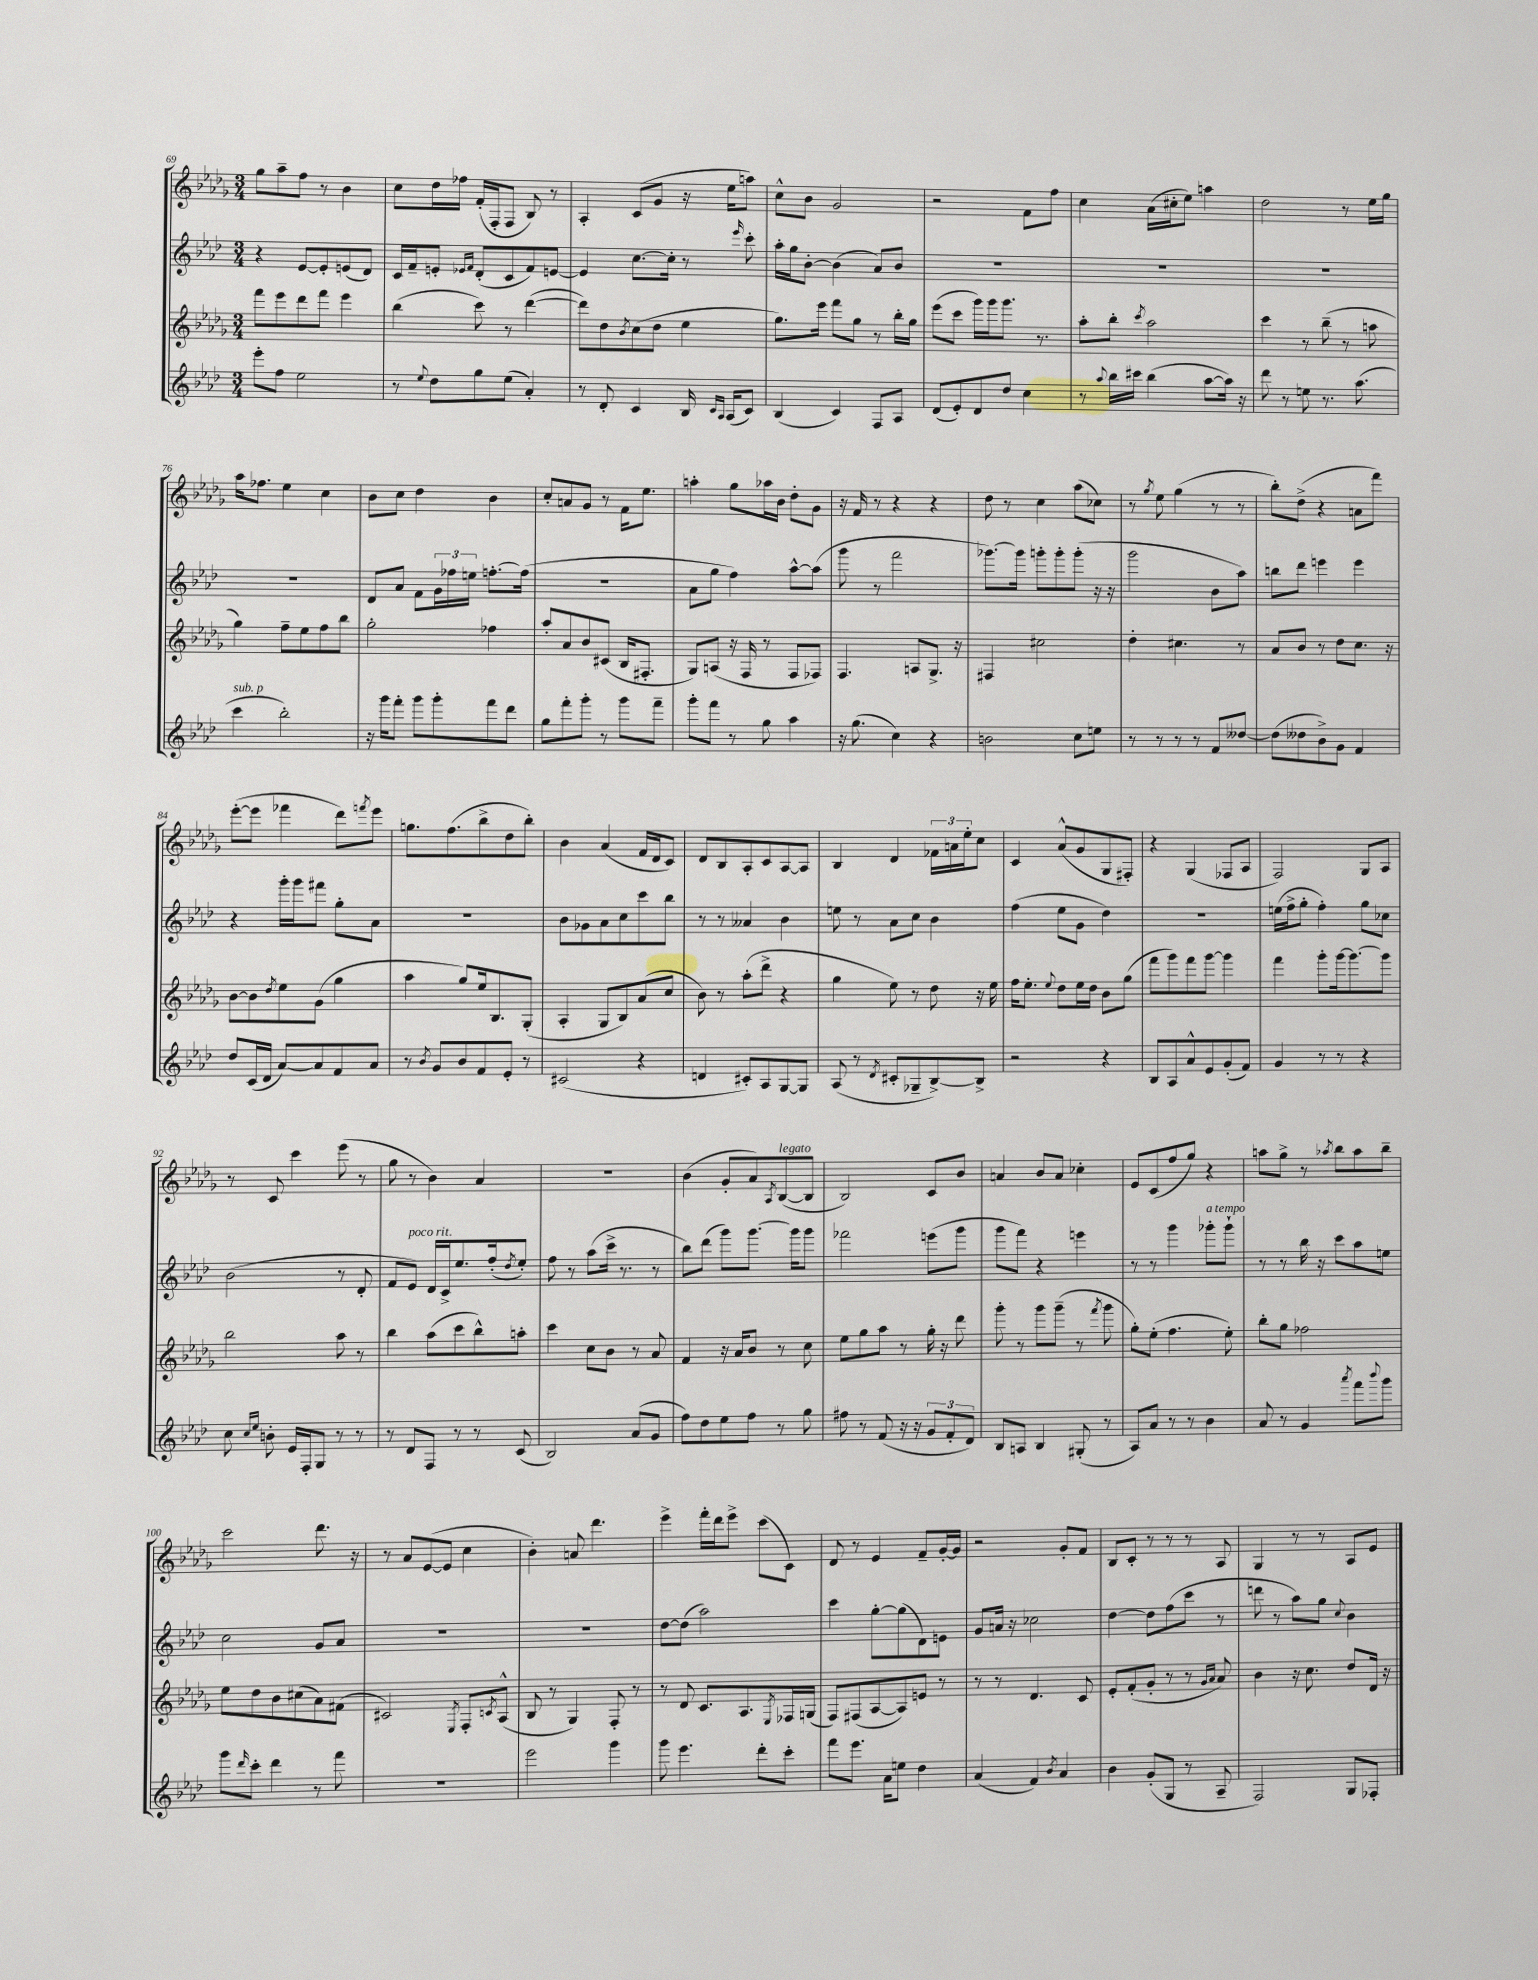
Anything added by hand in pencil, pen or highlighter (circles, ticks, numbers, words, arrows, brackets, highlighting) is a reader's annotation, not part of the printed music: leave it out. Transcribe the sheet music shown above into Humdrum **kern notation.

**kern	**kern	**kern	**kern
*staff4	*staff3	*staff2	*staff1
*clefG2	*clefG2	*clefG2	*clefG2
*k[b-e-a-d-]	*k[b-e-a-d-g-]	*k[b-e-a-d-]	*k[b-e-a-d-g-]
*M3/4	*M3/4	*M3/4	*M3/4
8eee-'\L	8fff\L	4r	8gg-\L
8ff\J	8eee-\	.	8aa-~\
2ee-\	8ddd-\	[8e-/L	8ff\J
.	8fff\J	8e-'/]	8r
.	4eee-\	(8e/	4b-\
.	.	8d-/J)	.
=	=	=	=
8r	(4bb-\	16c/LL	8cc\L
.	.	16f~/J	.
8qqee-/	.	.	.
8dd-\L	.	8e'/J	16dd-\L
.	.	.	16ff-\JJ
.	.	16qqe-/LL	.
.	.	16qqf/JJ	.
8gg\	8ccc\)	(8d-'/L	(16f'/LL
.	.	.	16F'/J
(8ee-\J	8r	8c/	8F/J
4a-'/)	([4ddd-\	8f/)	8B-/)
.	.	[8e/J	8r
=	=	=	=
8r	8ddd-\]L)	4e/]	4A-'/
8d-'/	8dd-\	.	.
.	8qb-/	.	.
4c/	(8cc\	[8.cc\L	(8c/L
.	8dd-\J	.	8g-/J
.	.	16cc'\]Jk	.
16B-/	4ee-\	8r	16r
16qqc/LL	.	.	.
16qqA-/JJ	.	.	.
(16A-/LK	.	.	16ee-\LK
.	.	16qqeee-/	.
8c/J)	.	8ccc'\	8aa\J)
=	=	=	=
(4B-/	8.gg-\L)	16aa-'\LL	8cc^^\L
.	.	16gg\J	.
.	.	[8b-'\J	8b-\J
.	16eee-\Jk	.	.
4c/)	8fff\L	(4b-\]	2g-/
.	8gg-\J	.	.
8F/L	8r	8a-/L)	.
8A-/J	16bb-'\LL	8b-/J	.
.	16gg-\JJ	.	.
=	=	=	=
(8d-/L	(8eee-\L	2.r	2r
8e-'/)	8ccc\J	.	.
8d-/	16ggg-\LL)	.	.
.	16ggg-\J	.	.
8dd-/J	8.ggg-\J	.	.
4cc\	.	.	8f\L
.	8.r	.	.
.	.	.	8ff\J
=	=	=	=
8r	8aa-'\L	2.r	4cc\
8qqaa-/	.	.	.
16bb-\LL	8bb-'\J	.	.
16ccc#\JJ	.	.	.
.	8qccc/	.	.
(4bb-\	2aa-\	.	(16a-\LL
.	.	.	16cc#'\J
.	.	.	8ee-\J)
[8aa-\L	.	.	4aa\
16aa-\]Jk)	.	.	.
16r	.	.	.
=	=	=	=
8ddd-\	4ccc\	2.r	2dd-\
8r	.	.	.
8ee\	8r	.	.
8.r	(8bb-~\	.	.
.	8r	.	8r
(8.aa-\	.	.	.
.	8aa\	.	16ee-\LL
.	.	.	16gg-\JJ
=	=	=	=
4ccc\	4gg-\)	2.r	16aa-\LK
.	.	.	8.ff-\J
2bb-'\)	8ff~\L	.	4ee-\
.	8ee-\	.	.
.	8ff\	.	4cc\
.	8bb-\J	.	.
=	=	=	=
16r	2gg-'\	8d-/L	8b-\L
16ggg\LK	.	.	.
8fff'\J	.	8a-/J	8cc\J
8ggg\L	.	8f\L	4dd-\
8ggg'\	.	24g\L	.
.	.	24ff-\	.
.	.	24ee\JJ	.
8fff\	4ff-\	[8.ff'\L	4b-\
8ddd-\J	.	.	.
.	.	(16ff\]Jk	.
=	=	=	=
8gg\L	8aa-'/L	2.r	8cc'/L
8fff'\	8a-/	.	8a/
8ggg'\J	8b-/	.	8g-/J
8r	(8c#/J	.	8r
8ggg\L	16B-/LK	.	16f\LK
.	8.F#'/J	.	8.ee-\J
8fff~\J	.	.	.
=	=	=	=
8ggg'\L	8G-/L)	8a-\L	4aa'\
8fff\J	(8A/J	8gg\J	.
8r	16r	4ff\)	8gg-\L
.	16F/	.	.
8gg\	8r	.	16aa-\L
.	.	.	16b-\JJ
4aa-\	8F/L	[8aa-^^\L	8dd-'\L
.	8F-/J)	(8aa-\]J	8g-\J
=	=	=	=
16r	4.F/	8ggg\	16r
(8.gg\	.	.	16f/
.	.	8r	8r
4cc\)	.	2fff\	4r
.	8A/L	.	.
4r	8.G-^/J	.	4r
.	16r	.	.
=	=	=	=
2b\	4F#/	[8.ggg-\L)	8dd-\
.	.	.	8r
.	.	16ggg-\]Jk	.
.	2cc#\	8ggg'\L	4cc\
.	.	8ggg'\	.
8cc\L	.	(8ggg'\J	(8aa-\L
8ee\J	.	16r	8cc-\J)
.	.	16r	.
=	=	=	=
8r	4dd-'\	2ggg\	8r
.	.	.	8qgg-/
8r	.	.	8ee-\
8r	4.cc#\	.	(4gg-\
8r	.	.	.
8f/L	.	8b-\L	8r
[8dd--/J	8r	8aa-\J)	8r
=	=	=	=
(8dd--\]L	8a-/L	8bb\L	8bb-'\L)
8dd--\	8b-/J	8ddd-\J	(8dd-^\J
8b-^\)	8r	4eee\	4r
8g\J	8dd-\L	.	.
4f/	8.cc\J	4eee\	8a\L
.	.	.	8fff\J)
.	16r	.	.
=	=	=	=
8dd-/L	[8b-\L	4r	([8eee-'\L
(16c/L	8b-\]	.	8eee-\]J
16d-/JJ	.	.	.
.	8qdd-/	.	.
[8a-/L)	8ee-\	16ggg'\LL	4fff-\
.	.	16ggg\J	.
8a-/]	(8g-\J	8fff#\J	.
8f/	4gg-\	8gg'\L	8ddd-\L)
.	.	.	8qfff/
8a-/J	.	8a-\J	8eee-\J
=	=	=	=
8r	4aa-\	2.r	8.gg\L
8qb-/	.	.	.
8g/L	.	.	.
.	.	.	(8.ff\
8b-/	8gg-/L)	.	.
8f/	16ee-/k	.	8bb-^\
.	8.B-/	.	.
8e-'/J	.	.	8dd-\
8r	(8G-'/J	.	8bb-'\J)
=	=	=	=
(2c#/	4A-'/	8b-\L	4b-\
.	.	8g-\	.
.	8G-/L	8a-\	(4a-/
.	8B-/)	8cc\	.
4r	(8a-/	8ccc\	16f/LL
.	.	.	16d-/J
.	8cc/J	8bb-\J	8c/J)
=	=	=	=
4d/	8b-\)	8r	8d-/L
.	8r	8r	8B-/
8c#'/L)	(8aa-'\L	4a--/	8A-'/
8A-/	8ddd-^\J	.	8c/
[8G/	4r	4b-\	[8A-/
8G/]J	.	.	8A-/]J
=	=	=	=
(8A-/	4gg-\	8ee\	4B-/
8r	.	8r	.
8qd-/	.	.	.
8c#'/L	8ee-\)	8a-\L	4d-/
8G-~/	8r	8cc\J	.
[8B-^/)	8dd-\	4b-\	24f-\LL
.	.	.	24a\
.	.	.	24ee-'\J
8B-^/]J	16r	.	8cc\J
.	16ee-\	.	.
=	=	=	=
2r	16ff\LK	(4ff\	4c/
.	8.ee-'\J	.	.
.	8qqee-/	.	.
.	8dd-\L	8ee-\L	(8a-^^/L
.	16ee-\L	8g\J	8g-/
.	16dd-\JJ	.	.
4r	8b-\L	4dd-\)	8G-/
.	(8gg-\J	.	8F#'/J)
=	=	=	=
8B-/L	8fff\L	2.r	4r
8A-/	8ggg-\)	.	.
8a-^^/	8fff\	.	(4G-/
8e-/	[8ggg-\J	.	.
(8g'/	4ggg-\]	.	8F-/L
8f/J)	.	.	8A-/J
=	=	=	=
4g/	4fff\	(16ee\LL	2F/)
.	.	16ff^\J	.
.	.	8gg'\J	.
8r	8ggg-'\L	4ff'\)	.
8r	[16ggg-\k	.	.
.	8.ggg-\_	.	.
4r	.	8gg\L	8G-/L
.	8ggg-\]J	8cc-\J	8A-/J
=	=	=	=
8cc\	2bb-\	(2b-\	8r
16qqcc/LL	.	.	.
16qqee-/JJ	.	.	.
8b'\	.	.	8c/
16e-/LL	.	.	4ccc\
16F'/J	.	.	.
8G/J	.	.	.
8r	8aa-\	8r	(8eee-\
8r	8r	8d-'/	8r
=	=	=	=
8r	4bb-\	8f/L	8gg-\
8d-/L	.	8e-/J)	8r
8F/J	(8aa-\L	16d-/LL	4b-\)
.	.	16c^/J	.
8r	8ccc\	8.ee-/	.
8r	8bb-^^\)	.	4a-/
.	.	(16ff'/k	.
.	.	8qdd-/	.
(8c/	8aa'\J	8ee-'/J)	.
=	=	=	=
2B-/)	4ccc\	8ff\	2.r
.	.	8r	.
.	8cc\L	(8aa-\L	.
.	8b-\J	16ccc^\Jk	.
.	.	8.r	.
(8a-/L	8r	.	.
8g/J	8a-/	8r	.
=	=	=	=
8ff\L)	4f/	8bb-\L)	(4b-\
8dd-\	.	(8ddd-\J	.
8ee-\	16r	8ggg\L)	8g-'/L
.	16a-/LK	.	.
8ff\J	8b-/J	[8.ggg\J	8a-/)
.	.	.	8qA-/
8r	8r	.	([8B-/
.	.	16ggg\]LK	.
8gg\	8cc\	8ggg\J	8B-/]J
=	=	=	=
8ff#\	8ee-\L	2fff-\	2B-/)
8r	8gg-\	.	.
(8f/	8aa-\J	.	.
16r	8r	.	.
16r	.	.	.
12g/L	16gg-'\	(8eee\L	8c/L
.	16r	.	.
12f'/	.	.	.
.	8ddd-\	8ggg\J	8b-/J
12d-/J)	.	.	.
=	=	=	=
8B-/L	8ggg-'\	8ggg\L	4a/
8A/J	8r	8fff\J)	.
4B-/	8ggg-\L	4r	8b-/L
.	(8ggg-~\J	.	8a/J
(8G#'/	8r	4eee\	4cc-'\
.	8qfff/	.	.
8r	8ggg-\	.	.
=	=	=	=
8A-/L)	8gg-'\L)	8r	8e-/L
8a-/J	(8ee-'\J	8r	(8c/
8r	4.ff\	4ggg\	8ff/
8r	.	.	8gg-/J)
4b-\	.	8ggg-'\L	4r
.	8ee-'\)	8ggg-`\J	.
=	=	=	=
8a-/	8bb-'\L	8r	8aa\L
8r	8gg-\J	8r	8gg-^\J
4g/	2ff-\	16bb-\	8r
.	.	16r	.
.	.	.	8qaa-/
.	.	8ccc\L	8bb-\L
8qaaa-/	.	.	.
8fff\L	.	8aa-\	8aa-\
8qqbbb-/	.	.	.
8ggg\J	.	8ee\J	8bb-~\J
=	=	=	=
8ggg\L	8ee-\L	2cc\	2ccc\
16qqddd-/	.	.	.
8ccc'\J	8dd-\	.	.
4ddd-\	8b-\	.	.
.	(8cc#\	.	.
8r	8a-\)	8g/L	8.ddd-\
8fff\	(8f#\J	8a-/J	.
.	.	.	16r
=	=	=	=
2.r	2c#/)	2.r	8r
.	.	.	8a-/L
.	.	.	([8e-/
.	.	.	8e-/]J
.	8qE-/	.	.
.	8F'/L	.	4cc\
.	8qc/	.	.
.	(8A-^^/J	.	.
=	=	=	=
2eee-\	8B-/	2.r	4b-'\)
.	8r	.	.
.	4G-/)	.	8a/
.	.	.	4.ddd-\
4ggg\	8F'/	.	.
.	8r	.	.
=	=	=	=
8ggg\	8r	[8dd-\L	4eee-^\
4.eee-\	8d-/	(8dd-\]J	.
.	8.c/L	2aa-\)	16fff'\LL
.	.	.	16ddd-\J
.	.	.	8eee-^\J
.	8.A-/	.	.
8ddd-'\L	.	.	(8ccc\L
.	8qE-/	.	.
8ccc'\J	16F-/L	.	8c\J)
.	(16G/JJ	.	.
=	=	=	=
8fff\L	8F/L)	4ccc\	8d-/
8.eee-\J	(8F#/	.	8r
.	[8A-/	[8gg'\L	4e-/
16a-\LK	.	.	.
8ee\J	8A-/])	(8gg\]	.
4dd-\	8e/J	8d-\)	8f~/L
.	8r	8e\J	[16g-'/L
.	.	.	16g-/]JJ
=	=	=	=
(4a-/	8r	8g/L	2r
.	8r	16a/Jk	.
.	.	16r	.
4f/)	4.d-/	2cc-\	.
8qb-/	.	.	.
4a-/	.	.	8g-'/L
.	8c/	.	8f/J
=	=	=	=
4b-\	8e-'/L	[4dd-\	8B-/L
.	(8f'/	.	8c'/J
(8g'/L	8g-'/J	8dd-\]L	8r
8G/J	8r	(8ff\	8r
8r	8r	8ccc\J	8r
.	16qqg-/LL	.	.
.	16qqa-/JJ	.	.
8A-~/	8a-/)	8r	8A-/
=	=	=	=
2F/)	4b-\	8ddd\	4G-/
.	.	8r	.
.	16r	8aa-\L)	8r
.	8.cc\	.	.
.	.	8gg\J	8r
.	.	8qqcc/	.
8G/L	8dd-/L	4b-\	8A-/L
8F-'/J	16d-/Jk	.	8e-/J
.	16r	.	.
==	==	==	==
*-	*-	*-	*-
